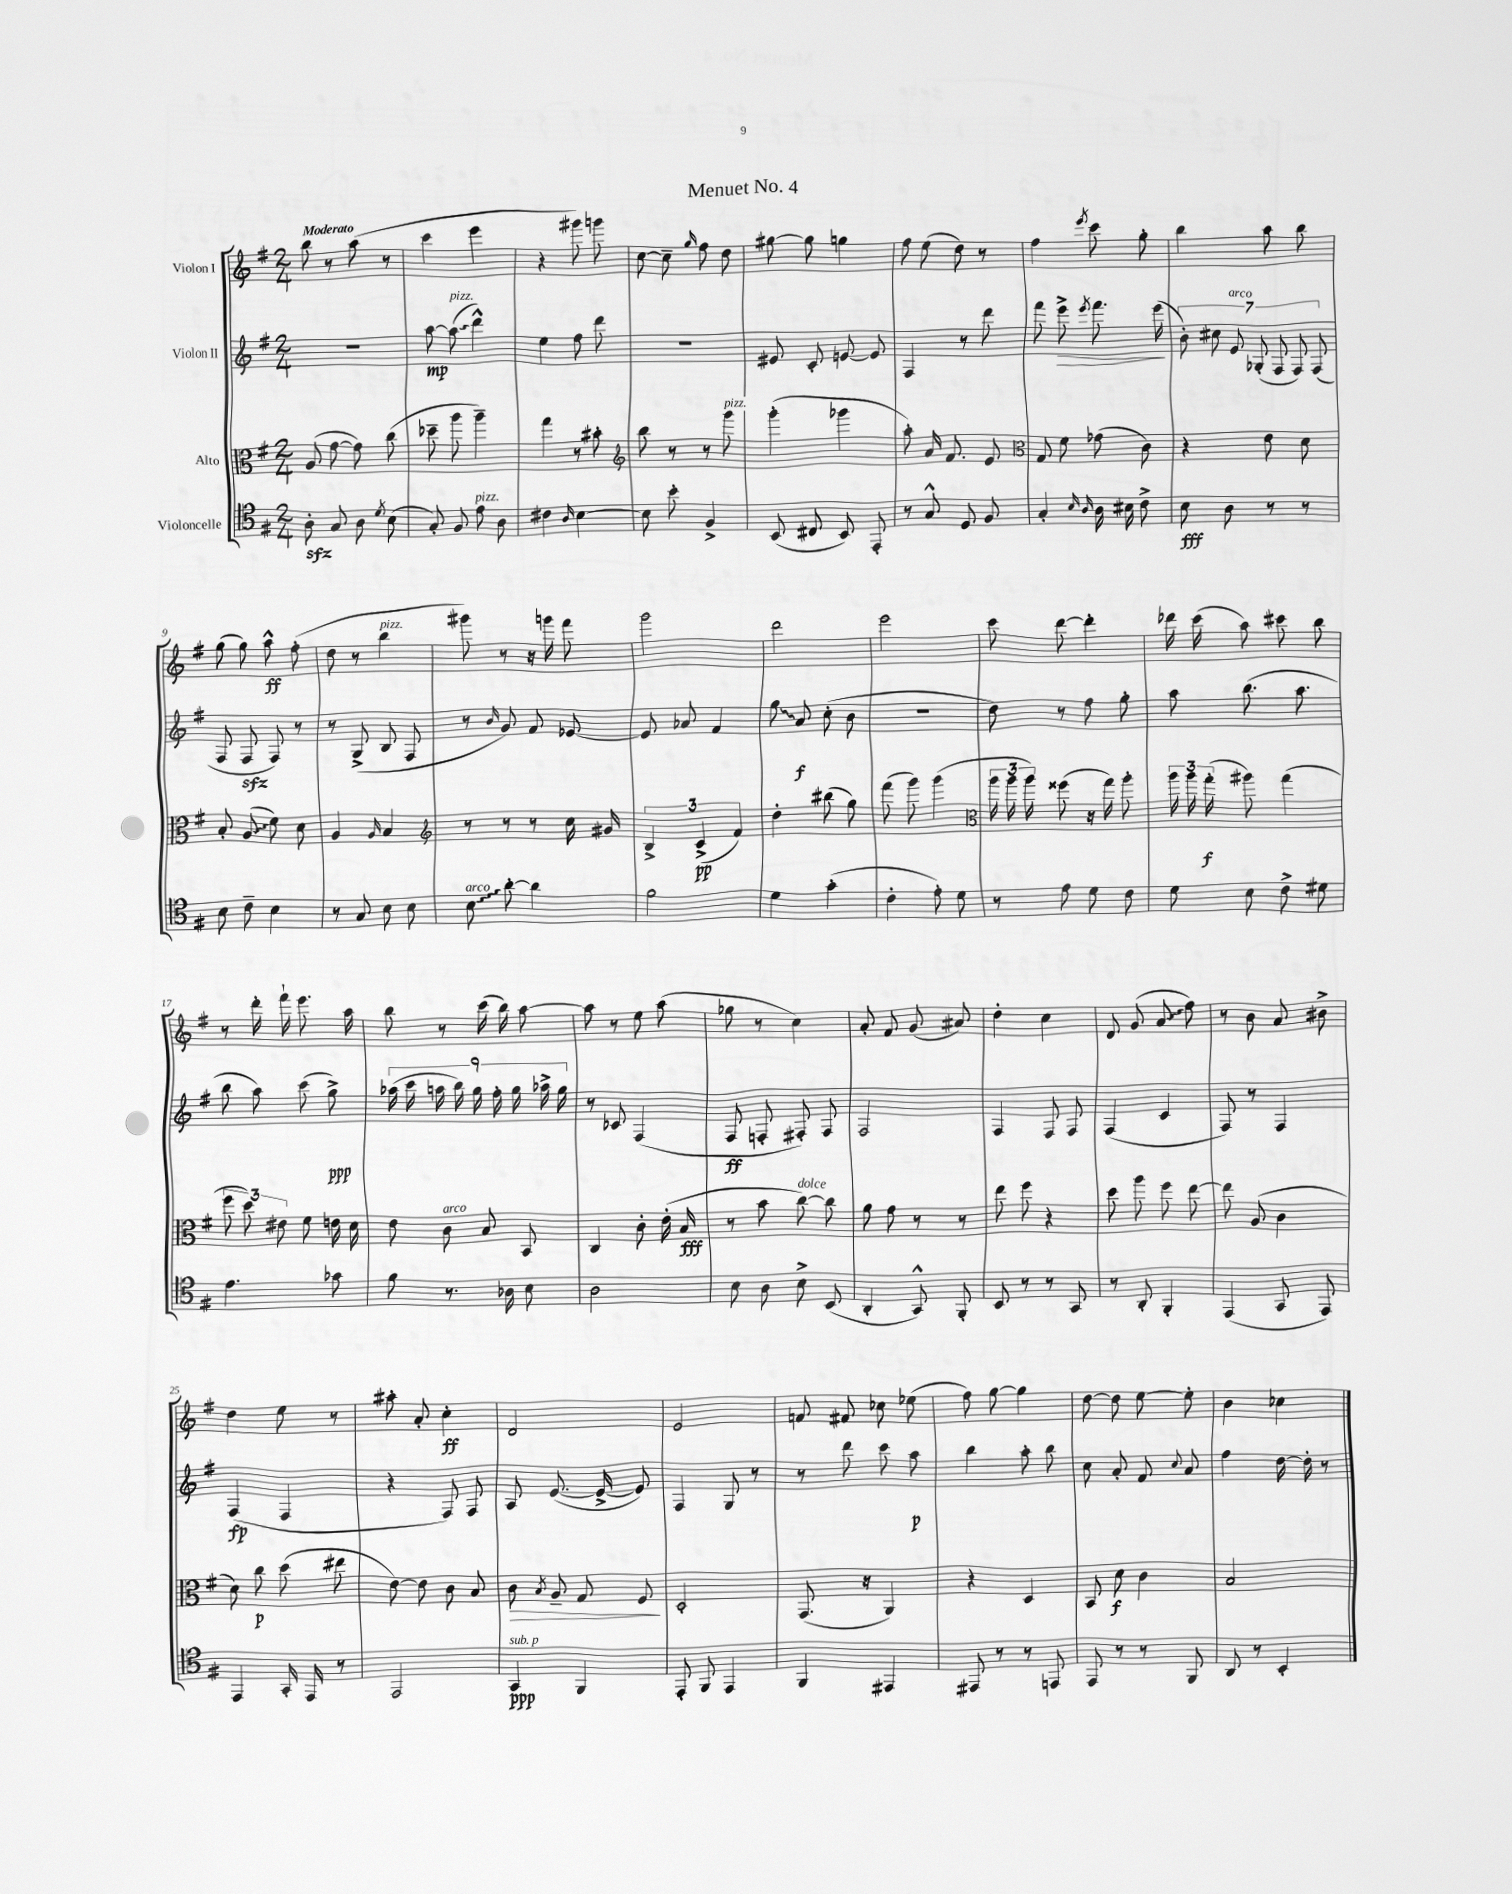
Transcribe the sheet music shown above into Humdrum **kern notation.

**kern	**kern	**kern	**kern
*staff4	*staff3	*staff2	*staff1
*clefC4	*clefC3	*clefG2	*clefG2
*k[f#]	*k[f#]	*k[f#]	*k[f#]
*M2/4	*M2/4	*M2/4	*M2/4
8A'	(8A	2r	8bb
8G	[8g	.	8r
8A	8g])	.	(8aa
8qd	.	.	.
(8B	(8cc	.	8r
=	=	=	=
8G')	8dd-~	[8aa	4ccc
8F#	8aa	(8aa]	.
8e	4aa~)	4ddd^^)	4eee
8A	.	.	.
=	=	=	=
4c#	4gg	4ee	4r
16qqA	.	.	.
[4B	8r	8ff#	8ggg#)
.	8b#'	8ddd	8ggg
=	=	=	=
*	*clefG2	*	*
8B]	8bb	2r	[8cc
8b'	8r	.	8cc~]
.	.	.	16qqgg
4F#^	8r	.	8ff#
.	8ggg	.	8dd
=	=	=	=
(8BB	(4ggg'	8e#	[8gg#
8C#	.	8c'	8gg#]
8BB)	4ggg-	[8e	4gg
8EE'	.	8e]	.
=	=	=	=
8r	8aa')	4F#	8ff#
8G^^	16a	.	(8ee
.	8.f#	.	.
8D	.	8r	8dd)
8F#	8e	8ddd	8r
=	=	=	=
*	*clefC3	*	*
4G'	8G	8fff#	4ff#
.	8f#	8eee^	.
16qqB	.	.	.
16qqA	.	8qeee	8qeee
16A	(8g-	8.fff#	8ccc
16B#	.	.	.
8c^	8c)	.	8gg'
.	.	(16eee	.
=	=	=	=
8B	4r	14b')	4bb
.	.	14cc#	.
8A	.	.	.
.	.	14e	.
.	.	(14G-'	.
8r	8e	.	8aa
.	.	14F#	.
.	.	14F#)	.
8r	8d	.	8bb
.	.	(14F#	.
=	=	=	=
8B	8B'	8F#	(8gg
8c~	(8A	8F#	8gg)
4B	8f#)	8F#)	8aa^^
.	8d	8r	(8ff#'
=	=	=	=
8r	4A	8r	8dd
8G	.	(8G^	8r
.	16qqA	.	.
8B	4B	8B	4bb
8B	.	8F#	.
=	=	=	=
*	*clefG2	*	*
8B	8r	8r	8ggg#)
.	.	16qqb	.
[8a'	8r	8g)	8r
4a]	8r	8f#	16r
.	.	.	16ggg
.	16cc	[8e-	8fff#
.	16g#	.	.
=	=	=	=
2f#	6B^	8e-]	2ggg
.	.	8a-	.
.	(6c^	.	.
.	.	4f#	.
.	6f#)	.	.
=	=	=	=
4d	4dd'	8gg	2ddd
.	.	8a	.
(4g'	(8bb#	(8cc'	.
.	8gg)	8b	.
=	=	=	=
4c'	(8fff#	2r	2eee
.	8ggg)	.	.
8e')	(4ggg	.	.
8d	.	.	.
=	=	=	=
*	*clefC3	*	*
8r	24aa	8dd)	8ccc
.	24aa	.	.
.	24aa)	.	.
8e	(8ff##	8r	[8ddd
8d	16r	8ff#	4ddd']
.	16gg)	.	.
8c	8aa'	8gg'	.
=	=	=	=
8d	24aa	8aa	16ddd-
.	24aa	.	.
.	.	.	(16ccc
.	(24gg'	.	.
8B	8aa#)	(8.bb	8aa)
8c^	(4gg	.	8ccc#
.	.	8.aa	.
8d#	.	.	8bb
=	=	=	=
4.e	12ff#	8bb	8r
.	12dd)	.	.
.	.	8aa)	16ddd'
.	12e#	.	.
.	.	.	16fff#`
.	8f#	(8ccc	8.eee
8g-	16e	8gg^)	.
.	16d	.	16aa
=	=	=	=
8f#	8e	(18aa-	8bb
.	.	18ccc	.
.	.	18aa	.
8.r	8c	.	8r
.	.	18bb)	.
.	.	18gg	.
.	8B	.	(16ccc
.	.	18ff#'	.
16A-	.	.	16bb)
.	.	18gg	.
8B	8BB	.	[8aa
.	.	18aa-^	.
.	.	18gg	.
=	=	=	=
2A	4C	8r	8aa]
.	.	8c-	8r
.	8c'	(4F#	8ee
.	(16e'	.	(8aa
.	16B	.	.
=	=	=	=
8B	8r	8F#	8gg-
8A	8b	8F'	8r
8B^	[8cc)	8F#')	4cc)
(8BB	8cc]	8F#	.
=	=	=	=
4AA'	8a	2F#	8a'
.	8g	.	8f#
8GG^^)	8r	.	(8g
8FF#'	8r	.	8a#)
=	=	=	=
8BB	8ee	4F#	4dd'
8r	8ff#	.	.
8r	4r	8F#	4cc
8GG	.	8F#	.
=	=	=	=
8r	8dd	(4F#	8d
8AA'	8aa	.	(8g
4FF#'	8ff#	4c	8a
.	[8ee	.	8ff#)
=	=	=	=
(4EE	8ee]	8F#)	8r
.	(8A	8r	8b
8GG	4c	4F#	8a
8EE)	.	.	8b#^
=	=	=	=
4EE	8d)	(4F#	4dd
.	8cc	.	.
16GG'	(8dd	4F#	8ee
16EE	.	.	.
8r	8ee#	.	8r
=	=	=	=
2EE	[8e)	4r	8aa#'
.	8e]	.	8a'
.	8c	8F#)	4cc'
.	8B	8F#	.
=	=	=	=
4GG	8c	8A	2d
.	8qB	.	.
.	8A~	([8.e	.
4FF#	8G	.	.
.	.	16e^_	.
.	8F#	8e])	.
=	=	=	=
8EE'	2D'	4F#	2e
8FF#	.	.	.
4EE	.	8G	.
.	.	8r	.
=	=	=	=
4FF#	(8.GG	8r	8f
.	.	8ddd	8f#
.	16r	.	.
4EE#	4AA)	8ccc	8cc-
.	.	8aa	(8ee-
=	=	=	=
8EE#	4r	4bb	8ff#)
8r	.	.	[8gg
8r	4D	8aa'	4gg]
8EE	.	8bb	.
=	=	=	=
8EE	8BB	8cc	[8dd
8r	8d	8a'	8dd]
8r	4c	8f#	[8ee
.	.	8qqcc	.
8FF#	.	8a	8ee']
=	=	=	=
8AA	2B	4ff#	4b
8r	.	.	.
4BB'	.	[16dd	4cc-
.	.	16dd']	.
.	.	8r	.
==	==	==	==
*-	*-	*-	*-
